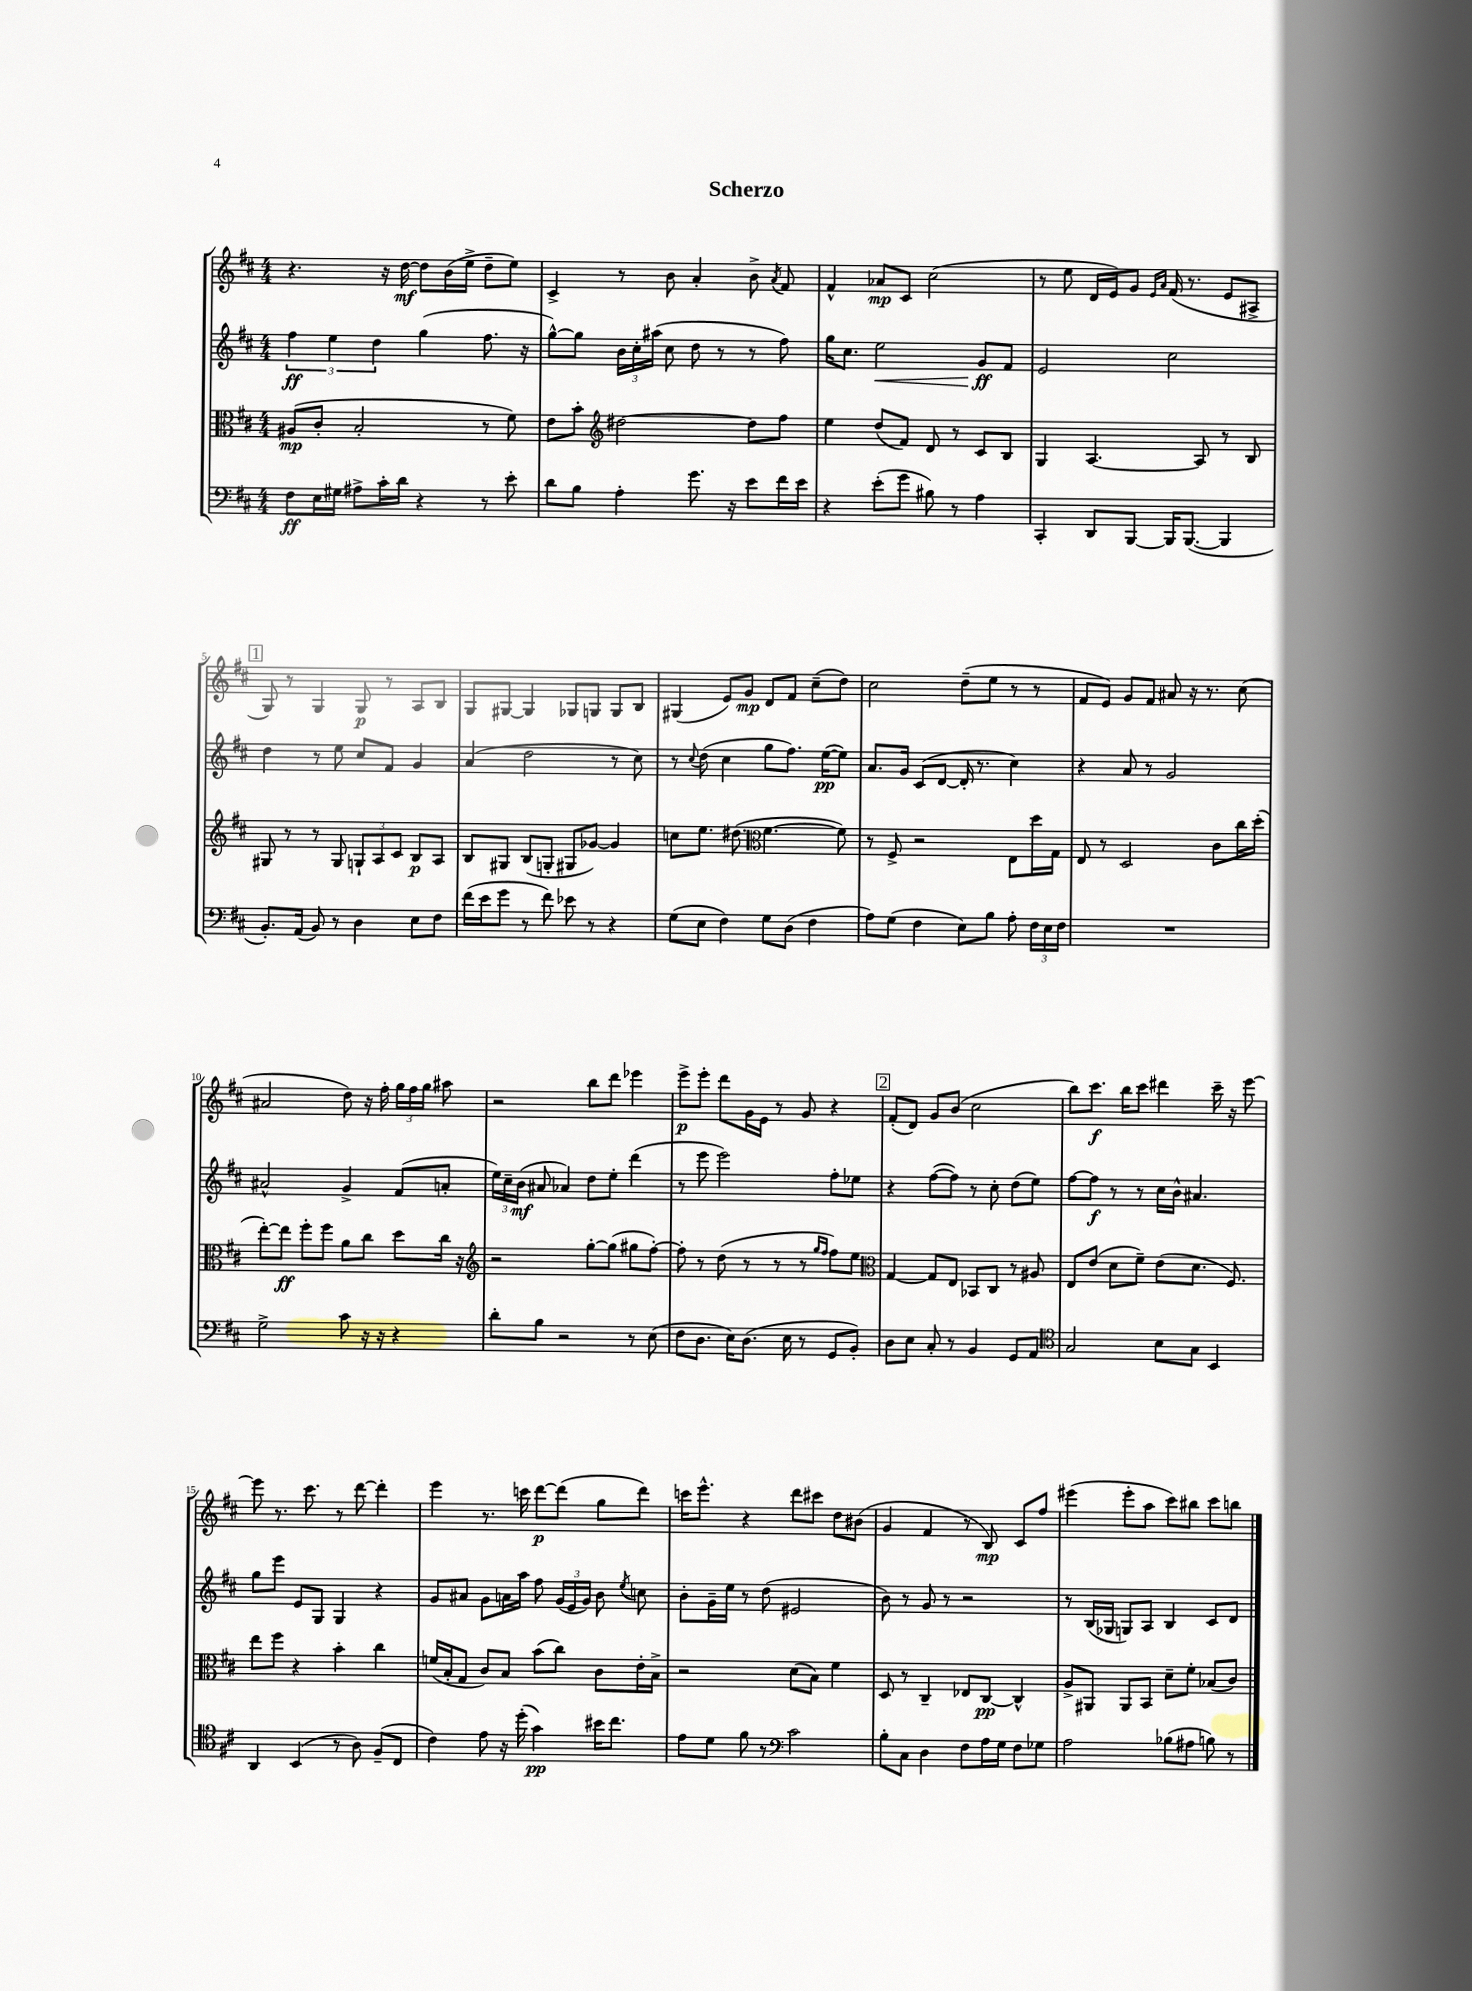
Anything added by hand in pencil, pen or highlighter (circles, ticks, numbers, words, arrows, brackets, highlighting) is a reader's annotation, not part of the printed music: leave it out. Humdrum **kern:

**kern	**dynam	**kern	**dynam	**kern	**dynam	**kern	**dynam
*part4	*part4	*part3	*part3	*part2	*part2	*part1	*part1
*staff4	*staff4	*staff3	*staff3	*staff2	*staff2	*staff1	*staff1
*clefF4	*	*clefC3	*	*clefG2	*	*clefG2	*
*k[f#c#]	*	*k[f#c#]	*	*k[f#c#]	*	*k[f#c#]	*
*M4/4	*	*M4/4	*	*M4/4	*	*M4/4	*
=1	=1	=1	=1	=1	=1	=1	=1
8F#\L	ff	(8A#X/L	mp	6ff#\	ff	4.r	.
16E\L	.	8c#'/J	.	.	.	.	.
.	.	.	.	6ee\	.	.	.
16G#X\JJ	.	.	.	.	.	.	.
8A#X^\L	.	2B'/	.	.	.	.	.
.	.	.	.	6dd\	.	.	.
16c#'\L	.	.	.	.	.	16r	.
16d\JJ	.	.	.	.	.	[16dd\	mf
4r	.	.	.	(4gg\	.	8dd\L]	.
.	.	.	.	.	.	(16b\L	.
.	.	.	.	.	.	16ee^\JJ	.
8r	.	8r	.	8.ff#\	.	8dd~\L	.
8e'\	.	8f#\)	.	.	.	8ee\J)	.
.	.	.	.	16r	.	.	.
=2	=2	=2	=2	=2	=2	=2	=2
8d\L	.	8e\L	.	[8gg^^\L)	.	4c#^/	.
8B\J	.	8b'\J	.	8gg\J]	.	.	.
*	*	*clefG2	*	*	*	*	*
4A'\	.	[2dd#X\	.	24b\LL	.	8r	.
.	.	.	.	24cc#'\	.	.	.
.	.	.	.	(24aa#X\JJ	.	.	.
.	.	.	.	8cc#\	.	8b\	.
8.g\	.	.	.	8dd\	.	4a'/	.
.	.	.	.	8r	.	.	.
16r	.	.	.	.	.	.	.
8e\L	.	8dd#\L]	.	8r	.	8b^\	.
.	.	.	.	.	.	8qa/	.
16f#\L	.	8ff#\J	.	8ff#\)	.	8f#/	.
16e\JJ	.	.	.	.	.	.	.
=3	=3	=3	=3	=3	=3	=3	=3
4r	.	4ee\	.	16gg\KL	.	4f#^^/	.
.	.	.	.	8.cc#\J	.	.	.
!	!	!	!	!	!LO:HP:b	!	!
(8e'\L	.	(8dd/L	.	2ee\	<	8a-X/L	mp
8g\J	.	8f#/J)	.	.	.	8c#/J	.
8B#X\)	.	8d/	.	.	.	(2cc#\	.
8r	.	8r	.	.	.	.	.
4A\	.	8c#/L	.	8g/L	ff	.	.
.	.	8B/J	.	8f#/J	[	.	.
=4	=4	=4	=4	=4	=4	=4	=4
4CC#'/	.	4G/	.	2e/	.	8r	.
.	.	.	.	.	.	8ee\	.
8DD/L	.	[4.A/	.	.	.	16d/LL	.
.	.	.	.	.	.	16e/J)	.
[8BBB/J	.	.	.	.	.	8g/J	.
.	.	.	.	.	.	16qqe/LL	.
.	.	.	.	.	.	16qqa/JJ	.
16BBB/KL]	.	.	.	2cc#\	.	(16f#/	.
([8.BBB/J	.	.	.	.	.	8.r	.
.	.	8A/]	.	.	.	.	.
4BBB/]	.	8r	.	.	.	8e/L	.
.	.	8B/	.	.	.	8A#X^/J	.
!!LO:LB:g=z
!!LO:REH:place=s1:t=1
=5	=5	=5	=5	=5	=5	=5	=5
8.BB'/L)	.	8G#X/	.	4dd\	.	8G/)	.
.	.	8r	.	.	.	8r	.
(16AA/Jk	.	.	.	.	.	.	.
8BB/)	.	8r	.	8r	.	4G/	.
8r	.	8G#/	.	8ee\	.	.	.
4D\	.	12Gn`/L	.	8cc#/L	.	8G/	p
.	.	12A/	.	.	.	.	.
.	.	.	.	8f#/J	.	8r	.
.	.	12c#/J	.	.	.	.	.
8E\L	.	8B/L	p	4g/	.	8A/L	.
8F#\J	.	8A/J	.	.	.	8B/J	.
=6	=6	=6	=6	=6	=6	=6	=6
(16f#\LL	.	8B/L	.	(4a/	.	8G/L	.
16e\J	.	.	.	.	.	.	.
8g\J	.	8G#X/J	.	.	.	[8G#X/J	.
8r	.	(8B/L	.	2dd\	.	4G#/]	.
8f#\)	.	8Gn'/J	.	.	.	.	.
8e-X\	.	8G#X/L	.	.	.	8G-X/L	.
8r	.	[8g-X/J)	.	.	.	8Gn/J	.
4r	.	4g-/]	.	8r	.	8G/L	.
.	.	.	.	8cc#\)	.	8B/J	.
=7	=7	=7	=7	=7	=7	=7	=7
(8G\L	.	8ccn\L	.	8r	.	(4G#X/	.
.	.	.	.	8qqcc#/	.	.	.
8E\J	.	8.ee\J	.	(8dd\	.	.	.
4F#\)	.	.	.	4cc#\	.	8e/L)	.
.	.	(8.dd#X\	.	.	.	.	.
.	.	.	.	.	.	8g/J	mp
*	*	*clefC3	*	*	*	*	*
8G\L	.	[4.f#\	.	8gg\L	.	8d/L	.
(8D\J	.	.	.	8.ff#\J)	.	8f#/J	.
4F#\	.	.	.	.	.	(8cc#~\L	.
.	.	.	.	([16ee\KL	pp	.	.
.	.	8f#\])	.	8ee\J])	.	8dd\J)	.
=8	=8	=8	=8	=8	=8	=8	=8
8A\L)	.	8r	.	8.a/L	.	2cc#\	.
(8G\J	.	8F#^/	.	.	.	.	.
.	.	.	.	16g/Jk	.	.	.
4F#\	.	2r	.	(8c#/L	.	.	.
.	.	.	.	[8d/J	.	.	.
8E\L)	.	.	.	16d'/]	.	(8dd~\L	.
.	.	.	.	8.r	.	.	.
8B\J	.	.	.	.	.	8ee\J	.
8A'\	.	8E\L	.	4cc#\)	.	8r	.
24F#\LL	.	16dd\L	.	.	.	8r	.
24E\	.	.	.	.	.	.	.
.	.	16G\JJ	.	.	.	.	.
24F#\JJ	.	.	.	.	.	.	.
=9	=9	=9	=9	=9	=9	=9	=9
1r	.	8E/	.	4r	.	8f#/L	.
.	.	8r	.	.	.	8e/J)	.
.	.	2D/	.	8a/	.	8g/L	.
.	.	.	.	8r	.	8f#/J	.
.	.	.	.	2g/	.	8a#X/	.
.	.	.	.	.	.	16r	.
.	.	.	.	.	.	8.r	.
.	.	8c#\L	.	.	.	.	.
.	.	16cc#\L	.	.	.	(8cc#\	.
.	.	(16dd'\JJ	.	.	.	.	.
!!LO:LB:g=z
=10	=10	=10	=10	=10	=10	=10	=10
2G^\	.	[8ee'\L)	.	2a#X^^/	.	2a#X/	.
.	.	8ee\J]	ff	.	.	.	.
.	.	8ff#'\L	.	.	.	.	.
.	.	8ff#\J	.	.	.	.	.
8c#\	.	8a\L	.	4g^/	.	8dd\)	.
16r	.	8cc#\J	.	.	.	16r	.
16r	.	.	.	.	.	16ff#'\	.
4r	.	8dd\L	.	(8f#/L	.	24gg\LL	.
.	.	.	.	.	.	24ff#\	.
.	.	.	.	.	.	24gg\JJ	.
.	.	16cc#\Jk	.	8an'/J	.	8aa#X\	.
.	.	16r	.	.	.	.	.
=11	=11	=11	=11	=11	=11	=11	=11
*	*	*clefG2	*	*	*	*	*
8d'\L	.	2r	.	24ee\LL)	.	2r	.
.	.	.	.	24cc#~\	.	.	.
.	.	.	.	(24b\JJ	mf	.	.
8B\J	.	.	.	8a#X/	.	.	.
2r	.	.	.	4a-X/)	.	.	.
.	.	[8gg'\L	.	8dd\L	.	8bb\L	.
.	.	(8gg\J]	.	8ee'\J	.	8ddd\J	.
8r	.	8gg#X\L	.	(4ddd\	.	4eee-X\	.
(8E\	.	[8ff#'\J)	.	.	.	.	.
=12	=12	=12	=12	=12	=12	=12	=12
8F#\L	.	8ff#'\]	.	8r	.	8eee^\L	p
8.D\J	.	8r	.	8eee\	.	8eee'\J	.
.	.	(8dd\	.	2eee\)	.	8ddd\L	.
16E\KL)	.	.	.	.	.	.	.
(8.D\J	.	8r	.	.	.	16g\L	.
.	.	.	.	.	.	16e\JJ	.
.	.	8r	.	.	.	8r	.
16E\	.	.	.	.	.	.	.
8r	.	8r	.	.	.	8g/	.
.	.	16qqgg/LL	.	.	.	.	.
.	.	16qqff#/JJ	.	.	.	.	.
8GG/L	.	8ff#\L)	.	8ff#'\L	.	4r	.
8BB'/J)	.	8ee\J	.	8ee-X\J	.	.	.
!!LO:REH:place=s1:t=2
=13	=13	=13	=13	=13	=13	=13	=13
*	*	*clefC3	*	*	*	*	*
8D\L	.	[4G/	.	4r	.	(8f#'/L	.
8E\J	.	.	.	.	.	8d/J)	.
8C#'/	.	8G/L]	.	([8ff#\L	.	8g/L	.
8r	.	8E/J	.	8ff#\J])	.	(8b/J	.
4BB/	.	8BB-X/L	.	8r	.	2cc#\	.
.	.	8C#/J	.	8cc#'\	.	.	.
8GG/L	.	8r	.	(8dd\L	.	.	.
8AA/J	.	8A#X/	.	8ee\J)	.	.	.
=14	=14	=14	=14	=14	=14	=14	=14
*clefC4	*	*	*	*	*	*	*
2G/	.	8E/L	.	[8ff#\L	.	8bb\L)	.
.	.	(8e/J	.	8ff#\J]	f	8.ccc#\J	f
.	.	8d\L	.	8r	.	.	.
.	.	.	.	.	.	16bb\KL	.
.	.	8f#~\J)	.	8r	.	8ccc#\J	.
8B\L	.	(8e\L	.	16cc#\LL	.	4ddd#X\	.
.	.	.	.	16b^^\JJ	.	.	.
8G\J	.	8.d\J	.	4.a#X/	.	.	.
4BB/	.	.	.	.	.	16ccc#~\	.
.	.	8.F#/)	.	.	.	16r	.
.	.	.	.	.	.	[8eee\	.
!!LO:LB:g=z
=15	=15	=15	=15	=15	=15	=15	=15
4AA/	.	8ee\L	.	8gg\L	.	8eee\]	.
.	.	8ff#\J	.	8eee\J	.	8.r	.
(4BB/	.	4r	.	8e/L	.	.	.
.	.	.	.	.	.	8.ccc#\	.
.	.	.	.	8G/J	.	.	.
8r	.	4b'\	.	4G/	.	8r	.
8A\)	.	.	.	.	.	[8ddd\	.
(8F#~/L	.	4cc#\	.	4r	.	4ddd'\]	.
8C#/J	.	.	.	.	.	.	.
=16	=16	=16	=16	=16	=16	=16	=16
4c#\)	.	(16fn/LL	.	8g/L	.	4eee\	.
.	.	16B'/J	.	.	.	.	.
.	.	8G/J	.	8a#X/J	.	.	.
8e\	.	8c#/L)	.	8g\L	.	8.r	.
16r	.	8B/J	.	16an\L	.	.	.
(16dd'\	.	.	.	16aa\JJ	.	16cccn\	.
4g\)	pp	(8b\L	.	8ff#\	.	[8ddd\L	p
.	.	8cc#\J)	.	(24g/LL	.	(8ddd\J]	.
.	.	.	.	24e/	.	.	.
.	.	.	.	24g/JJ)	.	.	.
16b#X\KL	.	8c#\L	.	8b\	.	8gg\L	.
8.cc#\J	.	.	.	.	.	.	.
.	.	.	.	8qee/	.	.	.
.	.	16e'\L	.	8ccn\	.	8ddd\J)	.
.	.	16B^\JJ	.	.	.	.	.
=17	=17	=17	=17	=17	=17	=17	=17
8e\L	.	2r	.	8b'\L	.	16cccn\KL	.
.	.	.	.	.	.	8.eee^^\J	.
8d\J	.	.	.	16g~\L	.	.	.
.	.	.	.	16ee\JJ	.	.	.
8f#\	.	.	.	8r	.	4r	.
8r	.	.	.	(8dd\	.	.	.
*clefF4	*	*	*	*	*	*	*
2c#\	.	(8d\L	.	2e#X/	.	8ddd\L	.
.	.	8B\J)	.	.	.	8ccc#X\J	.
.	.	4f#\	.	.	.	8dd\L	.
.	.	.	.	.	.	(8b#X\J	.
=18	=18	=18	=18	=18	=18	=18	=18
8B'\L	.	8D/	.	8b\)	.	4g/	.
8C#\J	.	8r	.	8r	.	.	.
4D\	.	4C#~/	.	8g/	.	4f#/	.
.	.	.	.	8r	.	.	.
8F#\L	.	8E-X/L	.	2r	.	8r	.
16A\L	.	[8C#/J	pp	.	.	8B/)	mp
16G\JJ	.	.	.	.	.	.	.
8F#\L	.	4C#^^/]	.	.	.	8c#/L	.
8G-X\J	.	.	.	.	.	8ff#/J	.
=19	=19	=19	=19	=19	=19	=19	=19
2A\	.	8A^/L	.	8r	.	(4eee#X\	.
.	.	8AA#X/J	.	(16B/LL	.	.	.
.	.	.	.	16G-X/JJ	.	.	.
.	.	8AA#/L	.	8Gn/L)	.	8eee#'\L	.
.	.	8BB/J	.	8A/J	.	8aa\J	.
(8B-X\L	.	8d~\L	.	4B/	.	8ccc#\L)	.
8A#X\J	.	8f#'\J	.	.	.	8bb#X\J	.
8Bn\)	.	(8B-X/L	.	8c#/L	.	8ccc#\L	.
8r	.	8c#/J)	.	8d/J	.	8bbn\J	.
==	==	==	==	==	==	==	==
*-	*-	*-	*-	*-	*-	*-	*-
